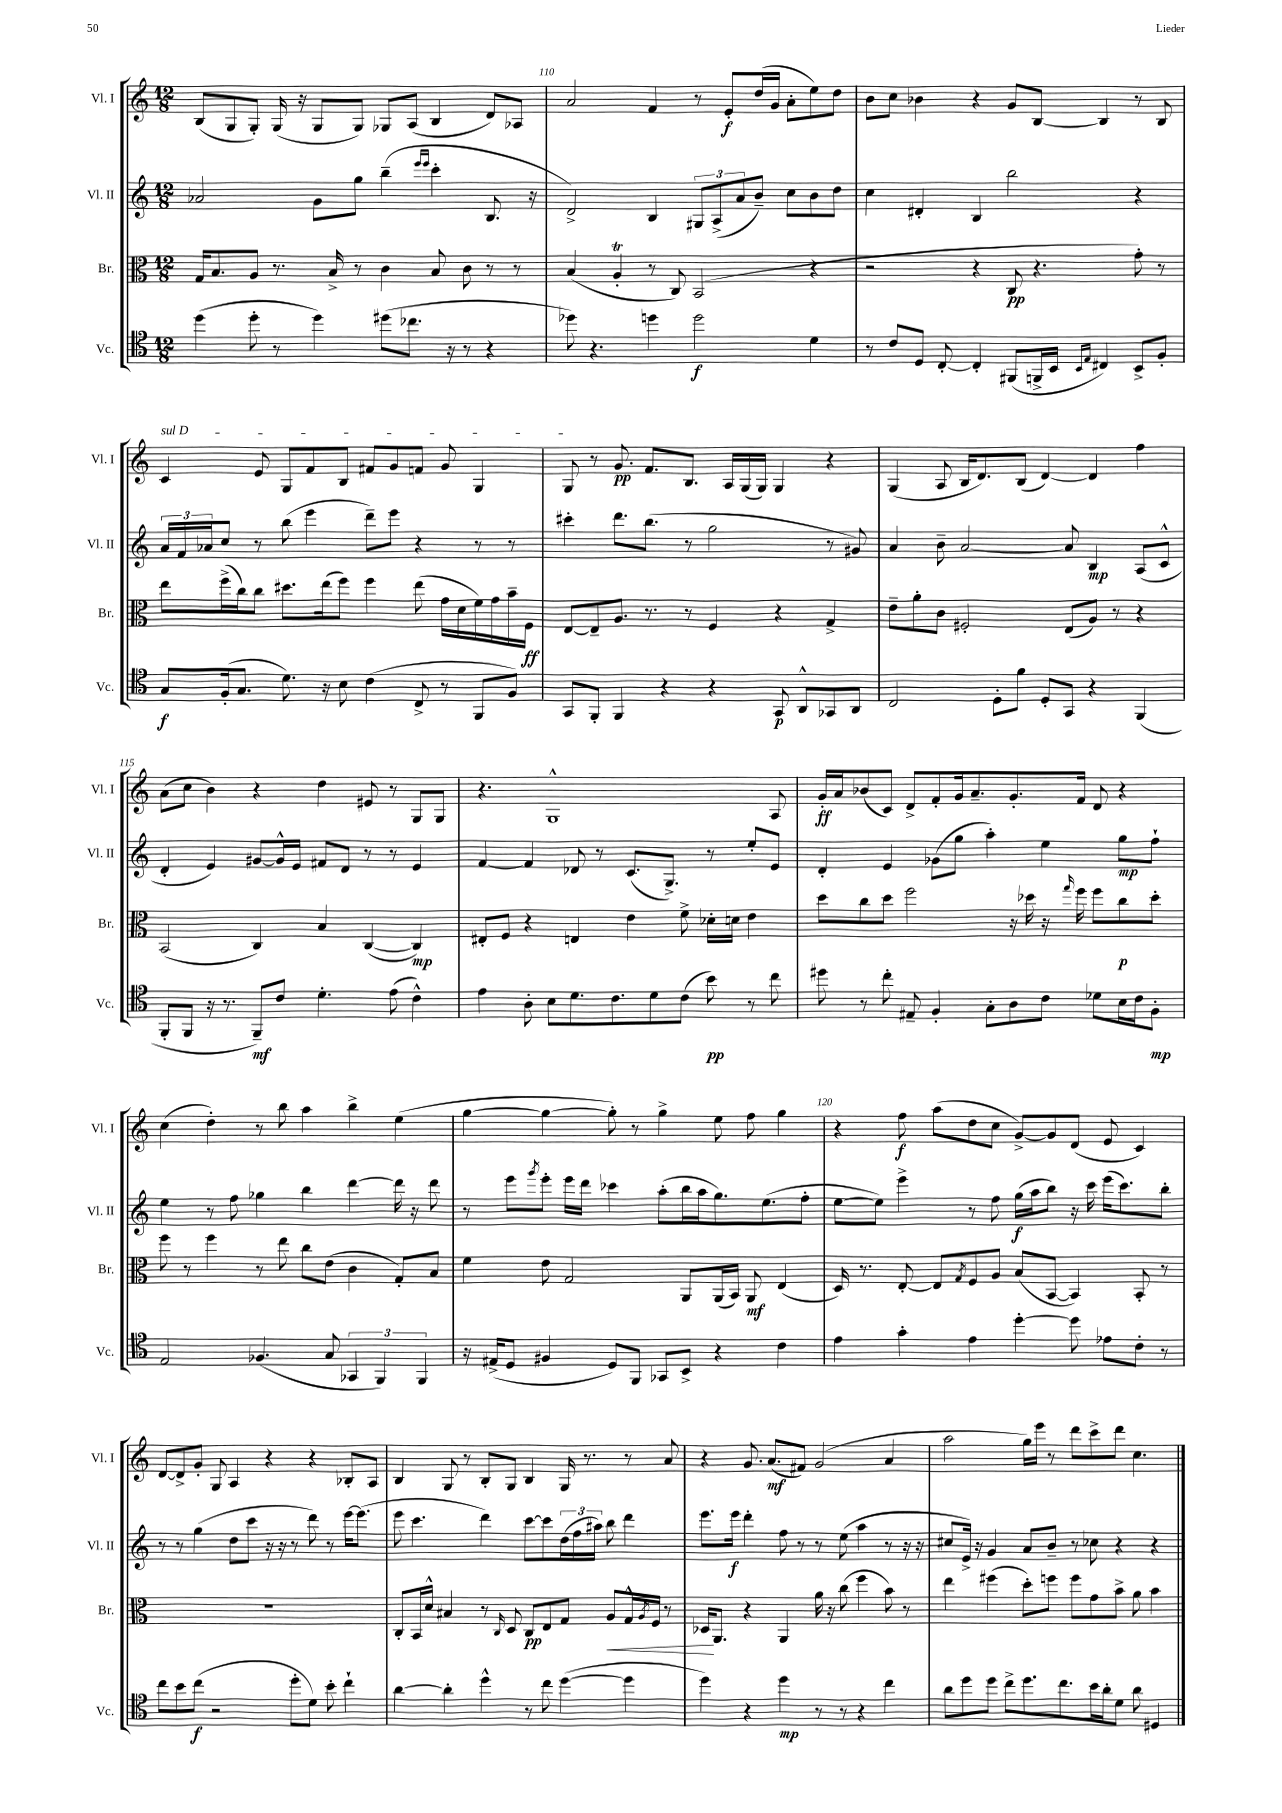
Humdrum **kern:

**kern	**kern	**kern	**kern
*staff4	*staff3	*staff2	*staff1
*clefC4	*clefC3	*clefG2	*clefG2
*k[]	*k[]	*k[]	*k[]
*M12/8	*M12/8	*M12/8	*M12/8
(4dd	16G	2a-	(8B
.	8.B	.	.
.	.	.	8G
8dd'	8A	.	8G')
8r	8.r	.	(16G
.	.	.	16r
4dd)	.	8g	8G
.	16B^	.	.
.	8r	8gg	8G)
(8dd#	4c	(4bb~	8G-
8.cc-	.	.	(8A
.	.	16qqeee	.
.	.	16qqeee	.
.	8B	4ccc'	4B
16r	.	.	.
8r	8c	.	.
4r	8r	8.B	8d)
.	8r	.	8A-
.	.	16r	.
=	=	=	=
8dd-)	(4B	2d^)	2a
4.r	.	.	.
.	4A'	.	.
4dd	8r	4B	4f
.	8C)	.	.
2dd	(2BB	12G#	8r
.	.	(12A^	.
.	.	.	8e'
.	.	12a	.
.	.	8b~)	(16dd
.	.	.	16g
.	.	8cc	8a'
4d	4r	8b	8ee)
.	.	8dd	8dd
=	=	=	=
8r	2r	4cc	8b
8c	.	.	8cc
8D	.	4d#'	4b-
[8C'	.	.	.
4C']	4r	4B	4r
(8FF#	8C	2bb	8g
16FF^	4.r	.	[8B
16BB	.	.	.
16qqBB	.	.	.
16qqE	.	.	.
4C#)	.	.	4B]
8BB^	8g')	4r	8r
8F'	8r	.	8B
=	=	=	=
8G	8ee	24a	4c
.	.	24f	.
.	.	24a-	.
(16F'	(16ff^	8cc	.
8.G	16cc)	.	.
.	8cc	8r	8e
8.d)	8.dd#	(8bb	8G
.	.	4eee	8f
16r	(16ee	.	.
8B	8ff)	.	8B
(4c	4ff	8ddd~)	8f#
.	.	8eee	8g
8C^	(8ee	4r	8f
8r	16g	.	8g
.	16d	.	.
8FF	16f)	8r	4G
.	16g	.	.
8F)	16b~	8r	.
.	16F	.	.
=	=	=	=
8GG	[8E	4ccc#'	8G
8FF'	8E~]	.	8r
4FF	8.A	8.ddd	8.g
.	8.r	(8.bb	8.f
4r	.	.	.
.	8r	8r	8.B
4r	4F	2gg	.
.	.	.	16A
.	.	.	(16G
.	.	.	16G)
8GG	4r	.	4G
8AA^^	.	.	.
8GG-	4G^	8r	4r
8AA	.	8g#)	.
=	=	=	=
2C	8e~	4a	(4G
.	8a'	.	.
.	8c	8b~	8A
.	2F#'	[2a	16B
.	.	.	8.d)
8D'	.	.	.
8f	.	.	(8B
8D'	.	.	[4d)
8GG	(8E	8a]	.
4r	8A)	4B	4d]
.	8r	.	.
(4FF	4r	(8A	4ff
.	.	8c^^	.
=	=	=	=
8FF'	(2BB	4d'	(8a
8FF	.	.	8cc
16r	.	4e)	4b)
8.r	.	.	.
8FF~)	4C)	[8g#	4r
8c	.	16g#^^]	.
.	.	16e	.
4.d'	4B	8f#	4dd
.	.	8d	.
.	([4C	8r	8e#
(8e	.	8r	8r
4c^^)	4C])	4e	8G
.	.	.	8G
=	=	=	=
4e	8E#'	[4f	4.r
.	8F	.	.
8A'	4r	4f]	.
8B	.	.	1G^^
8.d	4E	8d-	.
.	.	8r	.
8.c	.	.	.
.	4e	(8.c	.
8d	.	.	.
.	.	8.G^)	.
(8c	8f^	.	.
8b)	16d-'	8r	.
.	16d	.	.
8r	4e	8ee'	.
8cc	.	8e	8A
=	=	=	=
8dd#	8dd	4d'	16g'
.	.	.	16a
8r	8cc	.	(8b-
8cc'	8dd	4e	8c)
8E#~	2ff	.	8d^
4F'	.	(8g-	8f'
.	.	8gg	16g
.	.	.	8.a~
8G'	.	4aa')	.
8A	16r	.	8.g'
.	16dd-	.	.
8c	16r	4ee	.
.	16qqgg	.	.
.	16ff	.	16f
8d-	8ff	.	8d
16B	8cc	8gg	4r
16c	.	.	.
8F'	8dd-'	8ff`	.
=	=	=	=
2E	8ff	4ee	(4cc
.	8r	.	.
.	4ff	8r	4dd')
.	.	8ff	.
(4.F-	8r	4gg-	8r
.	8ee	.	8bb
.	8cc	4bb	4aa
8G	(8e	.	.
6GG-	4c	[4ddd	4bb^
6FF)	.	.	.
.	8G')	16ddd]	(4ee
.	.	16r	.
6FF	.	.	.
.	8B	8ddd	.
=	=	=	=
16r	4f	8r	[4gg
(16E#^	.	.	.
8D	.	8eee	.
.	.	8qggg	.
4F#	8e	8eee'	4gg_
.	2G	16eee	.
.	.	16ddd	.
8D)	.	4ccc-	8gg'])
8FF	.	.	8r
8GG-	.	(8aa'	4gg^
8BB^	8AA	16bb	.
.	.	16aa	.
4r	(16AA	8.gg)	8ee
.	16BB)	.	.
.	8AA	.	8ff
.	.	(8.ee	.
4c	(4E	.	4gg
.	.	8ff'	.
=	=	=	=
4e	16D)	[8ee	4r
.	8.r	.	.
.	.	8ee])	.
4g'	[8E'	4eee^	8ff
.	8E]	.	(8aa
.	8qG	.	.
4e	8F	8r	8dd
.	8A	8ff	8cc
[4dd'	(8B	(16gg	[8g^)
.	.	16aa	.
.	[8BB	8bb)	8g]
8dd]	4BB])	16r	(8d
.	.	16ccc	.
8e-	.	(16eee	8e
.	.	8.ccc)	.
8c'	8BB'	.	4c)
8r	8r	8bb'	.
=	=	=	=
8cc	1.r	8r	[8d
8b	.	8r	8d^]
(8cc	.	(4gg	8g'
2r	.	.	8G
.	.	8dd	4A
.	.	8ccc	.
.	.	16r	4r
.	.	16r	.
8dd'	.	8r	.
8d)	.	8ddd)	4r
8b'	.	8r	.
4cc`	.	[16eee	8B-'
.	.	(8.eee]	.
.	.	.	8A
=	=	=	=
[4a	8C'	8eee	4B
.	16BB	4.ccc	.
.	16d^^	.	.
4a']	4B#	.	8G
.	.	.	8r
4dd^^	8r	4ddd)	8B'
.	16qqC	.	.
.	8D	.	8G
8r	8C	[8ccc	4B
8cc	8E	8ccc]	.
([4dd	8G	(24dd	16G
.	.	24ff	.
.	.	.	8.r
.	.	24aa#)	.
.	8A	8bb	.
4dd]	16G^^	4ddd	8r
.	8qA	.	.
.	16F	.	.
.	8r	.	8a
=	=	=	=
4dd)	16D-	8.eee	4r
.	8.AA	.	.
.	.	16eee	.
4r	4r	4ddd'	8.g
.	.	.	(8.a
4dd	4AA	8ff	.
.	.	8r	8f#)
8r	16a	8r	(2g
.	16r	.	.
8r	(8cc	(8ee	.
4r	4ff	4aa	.
4cc	8b)	8r	4a
.	8r	16r	.
.	.	16r	.
=	=	=	=
8a	4ee	8cc#	2aa
8dd	.	16e^)	.
.	.	16r	.
8dd	(4ff#	4g	.
8cc^	.	.	.
8.dd	8dd')	8a	16gg)
.	.	.	16eee
.	8ff	8b~	8r
8.cc	.	.	.
.	8ff	8r	8ddd
16b	8g	8cc-	8ccc^
16a'	.	.	.
8d	8b^	4r	8ddd
8a	8a	.	4.cc
4D#	4b	4r	.
==	==	==	==
*-	*-	*-	*-
